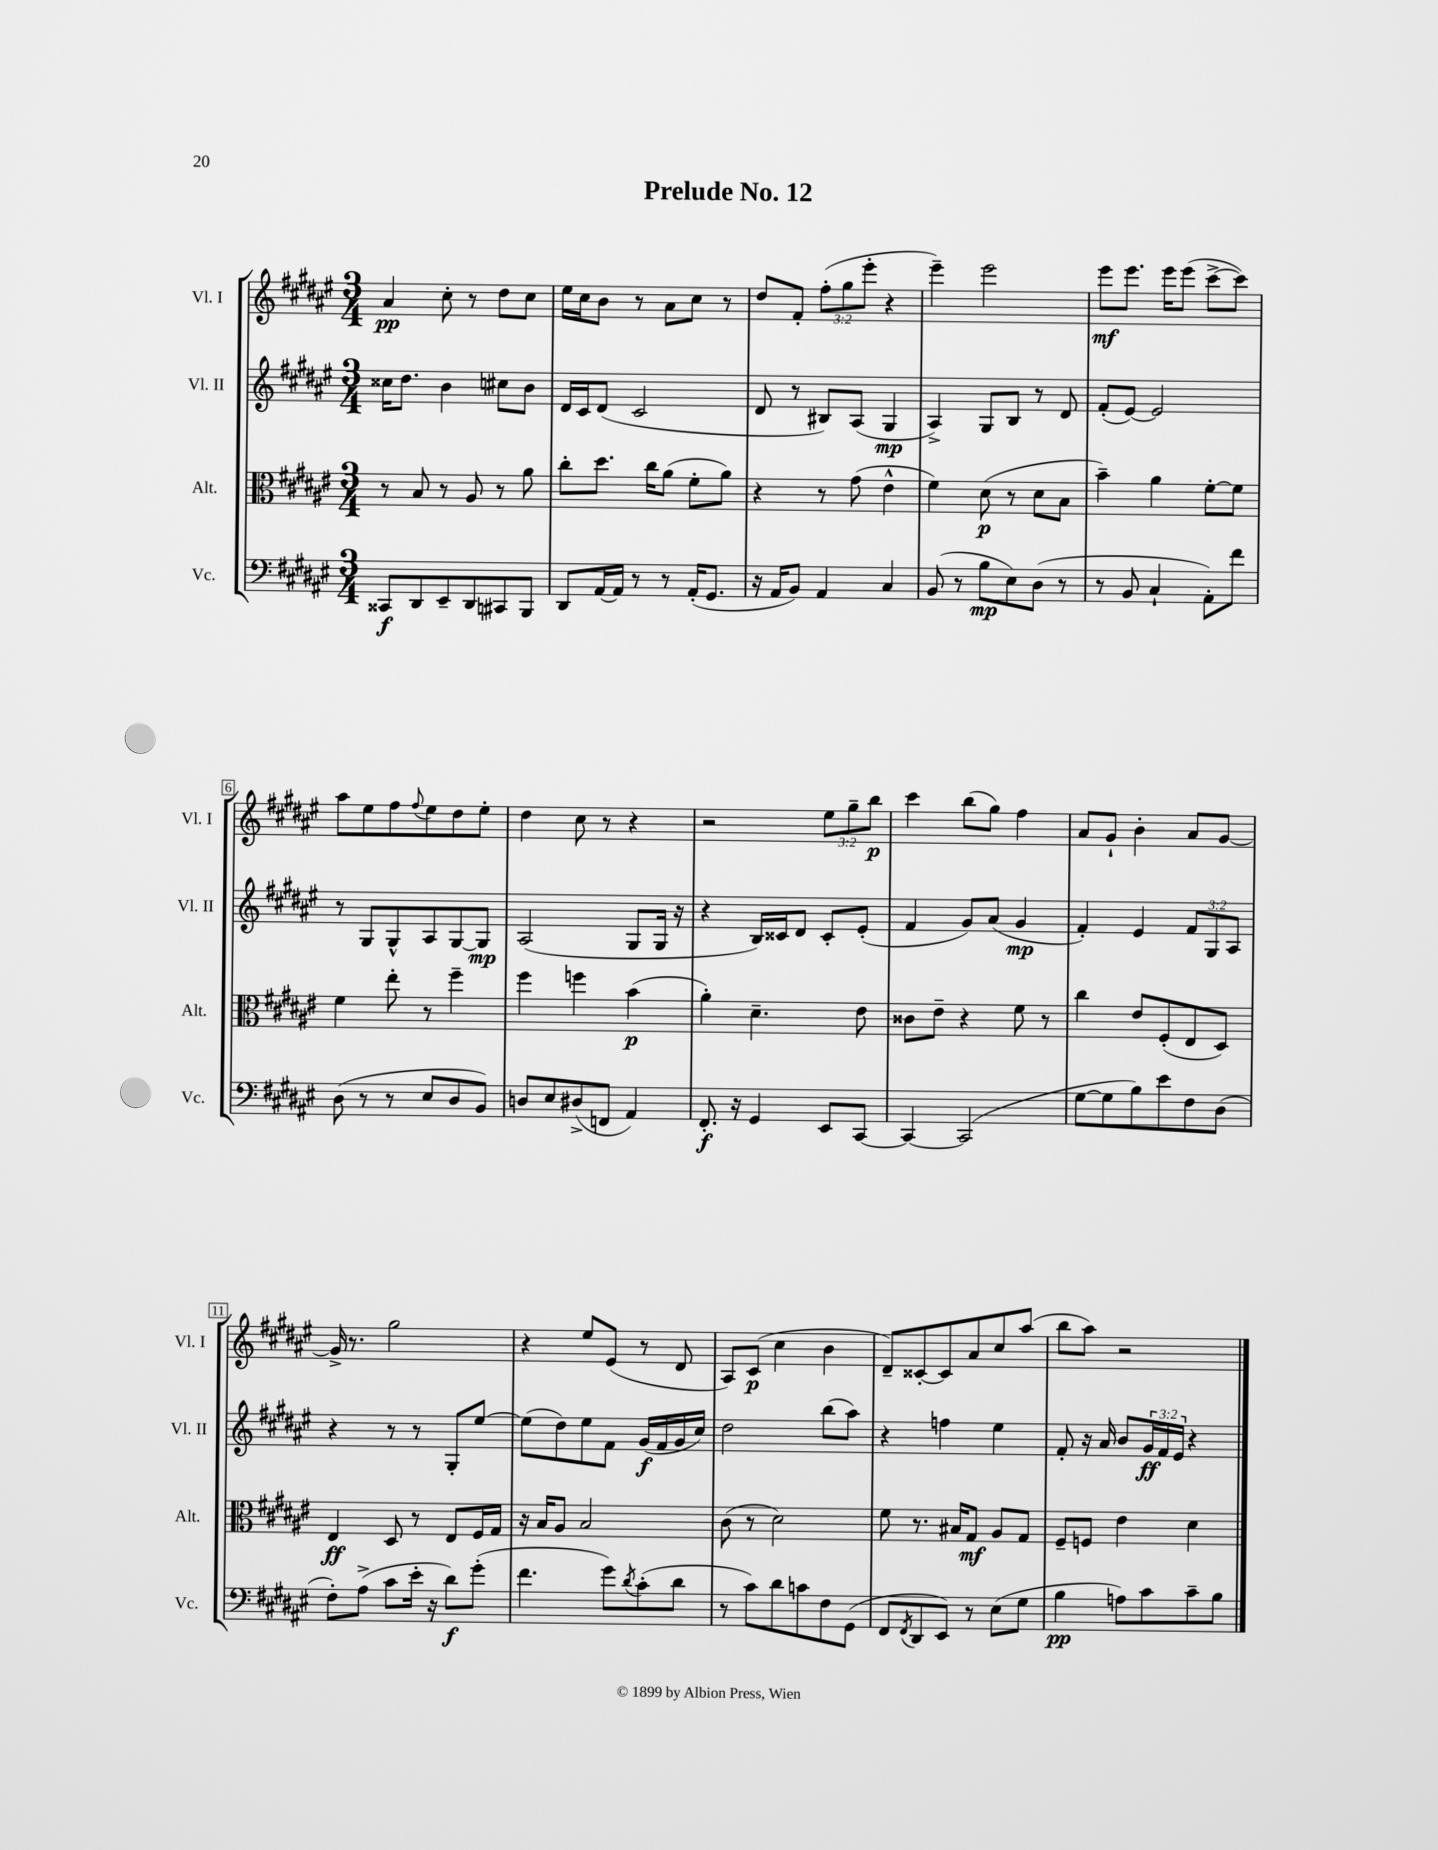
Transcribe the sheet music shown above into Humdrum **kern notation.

**kern	**kern	**kern	**kern
*staff4	*staff3	*staff2	*staff1
*clefF4	*clefC3	*clefG2	*clefG2
*k[f#c#g#d#a#e#]	*k[f#c#g#d#a#e#]	*k[f#c#g#d#a#e#]	*k[f#c#g#d#a#e#]
*M3/4	*M3/4	*M3/4	*M3/4
8CC##/L	8r	16cc##\LK	4a#/
.	.	8.dd#\J	.
8DD#/	8B/	.	.
8EE#~/	8r	4b\	8cc#'\
8DD#/	8A#/	.	8r
8CC#/	8r	8cc#\L	8dd#\L
8BBB/J	8a#\	8b\J	8cc#\J
=	=	=	=
8DD#/L	8cc#'\L	16d#/LL	16ee#\LL
.	.	16c#/J	16cc#\J
[16AA#/L	8.dd#\J	(8d#/J	8b\J
16AA#/]JJ	.	.	.
8r	.	2c#/	8r
.	16cc#\LK	.	.
8r	(8a#\J	.	8a#\L
(16AA#'/LK	8f#'\L	.	8cc#\J
8.GG#/J	.	.	.
.	8a#\J)	.	8r
=	=	=	=
16r	4r	8d#/	8dd#/L
16AA#/LK	.	.	.
8BB/J)	.	8r	8f#'/J
4AA#/	8r	8B#/L)	(12ff#'\L
.	.	.	12gg#\
.	(8g#\	(8A#/J	.
.	.	.	12eee#'\J
4C#/	4e#^^\	4G#/	4r
=	=	=	=
(8BB/	4f#\)	4A#^/)	4eee#~\)
8r	.	.	.
8B\L	(8d#\	8G#/L	2eee#\
8E#\)	8r	8B/J	.
(8D#\J	8d#\L	8r	.
8r	8B\J	8d#/	.
=	=	=	=
8r	4b~\)	(8f#'/L	8eee#\L
8BB/	.	[8e#/J)	8.eee#\J
4C#`/	4a#\	2e#/]	.
.	.	.	16eee#\LK
.	.	.	(8eee#\J
8AA#'\L)	[8f#'\L	.	[8ccc#^\L
8f#\J	8f#\]J	.	8ccc#\]J)
=	=	=	=
(8D#\	4f#\	8r	8aa#\L
8r	.	8G#/L	8ee#\
8r	8ee#'\	8G#^^/	8ff#\
.	.	.	8qqff#/
8E#/L	8r	8A#/	8ee#\
8D#/	4ff#~\	[8G#/	8dd#\
8BB/J)	.	8G#/]J	8ee#'\J
=	=	=	=
8D/L	4ff#\	(2A#/	4dd#\
8E#/	.	.	.
(8D#^/	4ff\	.	8cc#\
8FF/J	.	.	8r
4AA#/)	(4b\	8G#/L	4r
.	.	16G#/Jk	.
.	.	16r	.
=	=	=	=
8.FF#'/	4a#'\)	4r	2r
16r	.	.	.
4GG#/	4.d#~\	16B/LL)	.
.	.	16c##/J	.
.	.	8d#/J	.
8EE#/L	.	8c##'/L	12ee#\L
.	.	.	12gg#~\
[8CC#/J	8e#\	(8e#'/J	.
.	.	.	12bb\J
=	=	=	=
4CC#/_	8c##\L	4f#/	4ccc#\
.	8e#~\J	.	.
(2CC#/]	4r	8g#/L)	(8bb\L
.	.	(8a#/J	8gg#\J)
.	8f#\	4g#/	4ff#\
.	8r	.	.
=	=	=	=
[8G#\L	4cc#\	4f#'/)	8a#/L
8G#\]	.	.	8g#`/J
8B\)	8e#/L	4e#/	4b'\
8e#\	(8F#'/	.	.
8F#\	8E#/	12f#/L	8a#/L
.	.	12G#/	.
(8D#\J	8D#/J)	.	[8g#/J
.	.	12A#/J	.
=	=	=	=
8F#'\L)	4E#/	4r	16g#^/]
.	.	.	8.r
(8A#^\J	.	.	.
8c#\L	8D#/	8r	2gg#\
16e#'\Jk	8r	8r	.
16r	.	.	.
8d#\L)	8E#/L	8G#'/L	.
(8g#'\J	16F#/L	[8ee#/J	.
.	16G#/JJ	.	.
=	=	=	=
4.f#\	16r	(8ee#\]L	4r
.	16B/LK	.	.
.	8A#/J	8dd#\)	.
.	2B/	8ee#\	8ee#/L
8g#\L)	.	8f#\J	(8e#/J
8qd#/	.	.	.
(8c#'\	.	(16g#/LL	8r
.	.	16f#/	.
8d#\J	.	16g#/	8d#/
.	.	16cc#/JJ)	.
=	=	=	=
8r	(8c#\	2dd#\	8A#/L)
8c#\L)	8r	.	(8c#/J
8d#\	2d#\)	.	4cc#\
8c\	.	.	.
8F#\	.	(8bb\L	4b\
(8GG#\J	.	8aa#\J)	.
=	=	=	=
8FF#/L	8f#\	4r	8d#~/L)
8qFF#/	.	.	.
8DD#/	8.r	.	[8c##'/
8EE#/J)	.	4ff\	8c##/]
.	16B#/LK	.	.
8r	8G#/J	.	8a#/
(8E#\L	8A#/L	4ee#\	8cc#/
8G#\J	8G#/J	.	(8aa#/J
=	=	=	=
4B\	8F#~/L	8f#'/	8bb\L
.	8F/J	16r	8aa#\J)
.	.	16a#/	.
8A\L)	4e#\	8b/L	2r
8c#\	.	24g#/L	.
.	.	24f#/	.
.	.	24e#/JJ	.
8c#~\	4d#\	4r	.
8B\J	.	.	.
==	==	==	==
*-	*-	*-	*-
